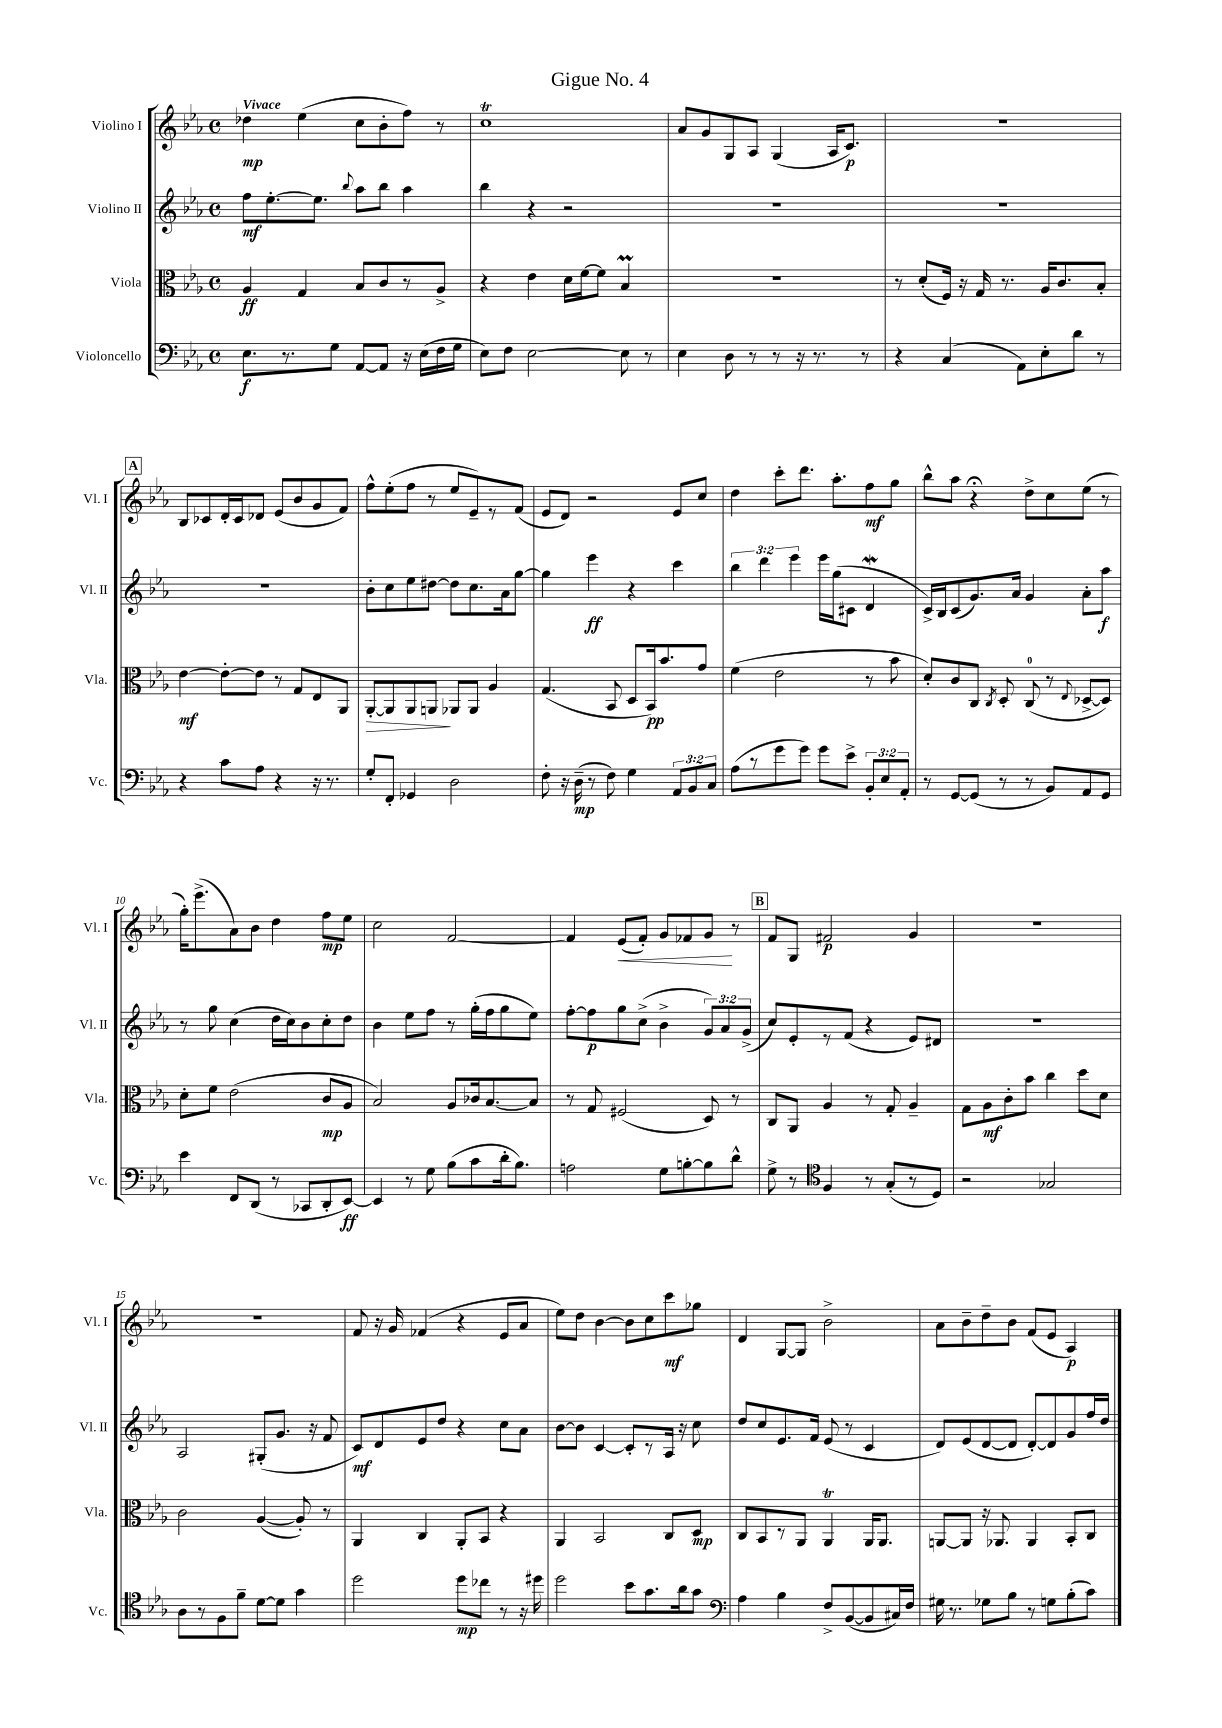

**kern	**kern	**kern	**kern
*staff4	*staff3	*staff2	*staff1
*clefF4	*clefC3	*clefG2	*clefG2
*k[b-e-a-]	*k[b-e-a-]	*k[b-e-a-]	*k[b-e-a-]
*M4/4	*M4/4	*M4/4	*M4/4
*met(c)	*met(c)	*met(c)	*met(c)
8.E-	4A-	8ff	4dd-
.	.	[8.ee-'	.
8.r	.	.	.
.	4G	.	(4ee-
.	.	8.ee-]	.
8G	.	.	.
.	.	8qqbb-	.
[8AA-	8B-	8aa-	8cc
8AA-]	8c	8bb-	8b-'
16r	8r	4aa-	8ff)
(16E-	.	.	.
16F	8A-^	.	8r
16G	.	.	.
=	=	=	=
8E-)	4r	4bb-	1cc
8F	.	.	.
[2E-	4e-	4r	.
.	16d	2r	.
.	[16f	.	.
.	8f]	.	.
8E-]	4B-	.	.
8r	.	.	.
=	=	=	=
4E-	1r	1r	8a-
.	.	.	8g
8D	.	.	8G
8r	.	.	8A-
8r	.	.	(4G
16r	.	.	.
8.r	.	.	.
.	.	.	16A-
.	.	.	8.c)
8r	.	.	.
=	=	=	=
4r	8r	1r	1r
.	(8d'	.	.
(4C	16F)	.	.
.	16r	.	.
.	16G	.	.
.	8.r	.	.
8AA-)	.	.	.
8E-'	16A-	.	.
.	8.c	.	.
8d	.	.	.
8r	8B-'	.	.
=	=	=	=
4r	[4e-	1r	8B-
.	.	.	8c-
8c	8e-'_	.	16d'
.	.	.	16c-
8A-	8e-]	.	8d-
4r	8r	.	(8e-
.	8G	.	8b-
16r	8E-	.	8g
8.r	.	.	.
.	8AA-	.	8f)
=	=	=	=
8G'	[8AA-'	8b-'	8ff^^
8FF'	8AA-]	8cc	(8ee-'
4GG-	8AA-	8ee-	8ff
.	8AA	[8dd#	8r
2D	8AA-	8dd#]	8ee-
.	8AA-	8.cc	8e-~)
.	4A-	.	8r
.	.	16a-	.
.	.	[8gg	(8f
=	=	=	=
8F'	(4.G	4gg]	8e-
16r	.	.	8d)
(16D~	.	.	.
8r	.	4eee-	2r
8F)	8BB-	.	.
4G	8D	4r	.
.	16BB-)	.	.
.	8.b-	.	.
12AA-	.	4ccc	8e-
12BB-	.	.	.
.	8g	.	8cc
12C	.	.	.
=	=	=	=
(8A-	(4f	6bb-	4dd
8r	.	.	.
.	.	6ddd	.
8g	2e-	.	8ccc'
.	.	6eee-	.
8g)	.	.	8.ddd
8g	.	16eee-	.
.	.	(16gg	8.aa-'
8e-^	.	8c#	.
12BB-'	8r	4d	8ff
12E-	.	.	.
.	8b-	.	8gg
12AA-'	.	.	.
=	=	=	=
8r	8d')	16c^)	8bb-^^
.	.	16B-	.
[8GG	8c	(8c	8aa-
(8GG]	8C	8.g)	4r;
.	8qC	.	.
8r	8D'	.	.
.	.	16a-	.
8r	(8C	4g	8dd^
8BB-)	8r	.	8cc
.	8qqE-	.	.
8AA-	[8D-^	8a-'	(8ee-
8GG	8D-])	8aa-	8r
=	=	=	=
4e-	8d'	8r	16gg')
.	.	.	(8.eee-^
.	8f	8gg	.
8FF	(2e-	(4cc	8a-)
(8DD	.	.	8b-
8r	.	16dd	4dd
.	.	16cc)	.
8CC-	.	8b-	.
8DD'	8c	8cc'	8ff
[8EE-)	8A-	8dd	8ee-
=	=	=	=
4EE-]	2B-)	4b-	2cc
8r	.	8ee-	.
8G	.	8ff	.
(8B-	8A-	8r	[2f
8c	16c-	(16gg'	.
.	[8.B-	16ff	.
16d'	.	8gg	.
8.B-)	.	.	.
.	8B-]	8ee-)	.
=	=	=	=
2A	8r	[8ff'	4f]
.	8G	8ff]	.
.	(2F#	8gg	(8e-
.	.	(8cc^	8f')
8G	.	4b-^	8g
[8B'	.	.	8f-
8B]	8D)	12g)	8g
.	.	12a-	.
8d^^	8r	.	8r
.	.	(12g^	.
=	=	=	=
8G^	8C	8cc)	8f
8r	8AA-	8e-'	8G
*clefC4	*	*	*
4F	4A-	8r	2f#
.	.	(8f	.
8r	8r	4r	.
(8G'	8G'	.	.
8r	4A-~	8e-)	4g
8D)	.	8d#	.
=	=	=	=
2r	8G	1r	1r
.	8A-	.	.
.	8c'	.	.
.	8b-	.	.
2G-	4cc	.	.
.	8dd	.	.
.	8d	.	.
=	=	=	=
8A-	2c	2A-	1r
8r	.	.	.
8F	.	.	.
8f~	.	.	.
[8d	([4A-	(8G#'	.
8d]	.	8.g	.
4g	8A-'])	.	.
.	.	16r	.
.	8r	8f	.
=	=	=	=
2dd	4AA-	8c)	8f
.	.	8d	16r
.	.	.	16g
.	4C	8e-	(4f-
.	.	8dd	.
8dd	8AA-'	4r	4r
8cc-	8BB-	.	.
8r	4r	8cc	8e-
16r	.	8a-	8a-
16dd#	.	.	.
=	=	=	=
2dd	4AA-	[8b-	8ee-)
.	.	8b-]	8dd
.	2BB-	[4c	[4b-
8b-	.	8c']	8b-]
8.g	.	8r	8cc
.	8C	16A-	8ccc
16a-	.	16r	.
8g	8D	8cc	8gg-
=	=	=	=
*clefF4	*	*	*
4A-	8C	8dd	4d
.	8BB-	8cc	.
4B-	8r	8.e-	[8G
.	8AA-	.	8G]
.	.	16f	.
8F^	4AA-	(8e-	2b-^
([8BB-	.	8r	.
8BB-]	16AA-	4c	.
.	8.AA-	.	.
16C#)	.	.	.
16F	.	.	.
=	=	=	=
16G#	[8AA	8d)	8a-
8.r	.	.	.
.	8AA]	(8e-	8b-~
8G-	16r	[8d	8dd~
.	8.AA-	.	.
8B-	.	8d]	8b-
8r	4AA-	[8d')	(8f
8G	.	8d]	8e-
(8B-'	8BB-'	8g	4A-)
8c)	8C	16ff	.
.	.	16dd	.
==	==	==	==
*-	*-	*-	*-
